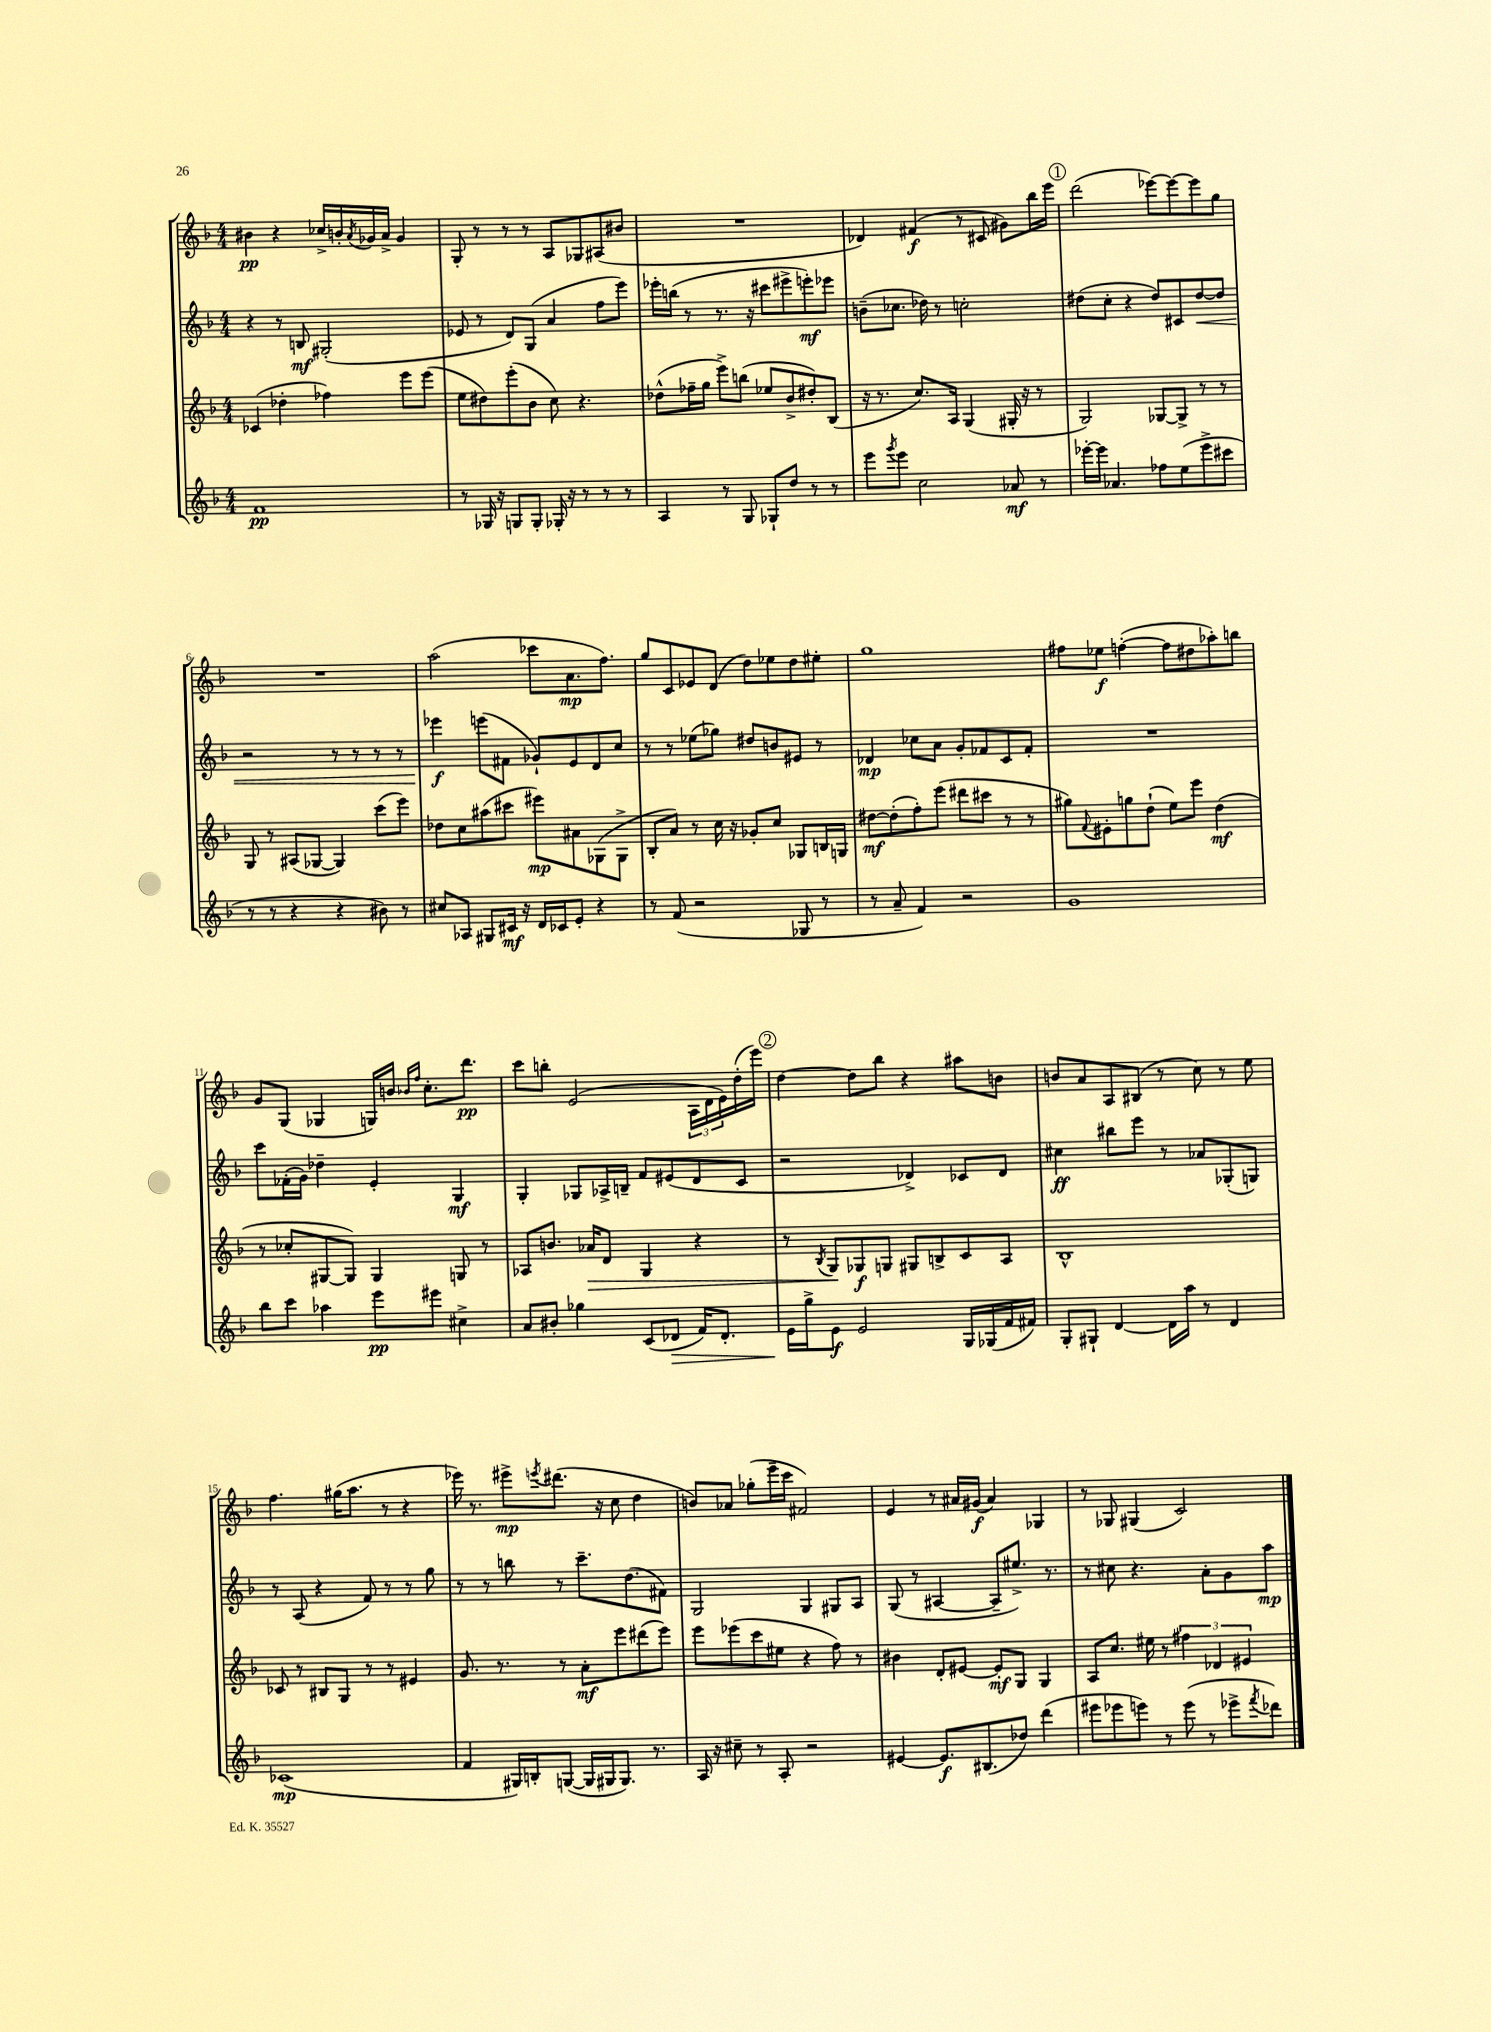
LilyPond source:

<<
\new StaffGroup <<
\new Staff = "s0" {
    \clef treble \key f \major \numericTimeSignature \time 4/4
    bis'4\pp r4 ces''16-> b'16-. \acciaccatura { a'8 } ges'16 a'16-> ges'4 |
    g8-. r8 r8 r8 a8 ges8 ais8( bis'8 |
    R1 |
    des'4) fis'4\f( r8 cis'8 gis'8) bes''16 e'''16 |
    \mark \markup { \circle "1" } d'''2( ees'''8~) ees'''8~ ees'''8 g''8 |
    R1 |
    a''2( ces'''8 a'8.\mp f''8.) |
    g''8 c'8 ees'8 d'8( d''8) ees''8 d''8 eis''8-. |
    g''1 |
    fis''8 ees''8\f f''4~-.( f''8 dis''8 aes''8-.) b''8 |
    g'8 g8( ges4 g16) b'16 \grace { bes'16 f''16 } c''8.-. d'''8.\pp |
    c'''8 b''8-. e'2( \tuplet 3/2 { a16 d'16 e'16) } d''16-.( e'''16) |
    \mark \markup { \circle "2" } d''4~ d''8 bes''8 r4 ais''8 b'8 |
    b'8 a'8 a8 bis8( r8 c''8) r8 e''8 |
    f''4. gis''16( a''8. r8 r4 |
    ees'''16) r8. eis'''8->\mp \acciaccatura { e'''8 } dis'''8.( r16 c''8 d''4 |
    b'8) aes'8 ges''8-.( e'''16-- c'''16 fis'2) |
    e'4 r8 ais'16 gis'16\f( ais'4) ges4 |
    r8 ges8 gis4( c'2) \bar "|." |
}
\new Staff = "s1" {
    \clef treble \key f \major \numericTimeSignature \time 4/4
    r4 r8 b8\mf gis2-.( |
    ees'8 r8 d'8) g8( a'4 f''8 e'''8) |
    ees'''16-. b''16( r8 r8. r16 cis'''8 eis'''8-> e'''8-.\mf) ees'''8 |
    b'8--( ces''8. des''16) r8 c''2-. |
    \mark \markup { \circle "1" } dis''8( c''8-. r4 dis''8) cis'8 dis''8~\< dis''8 |
    r2 r8 r8 r8 r8 |
    ees'''4\f\! e'''8( fis'8 ges'8-!) e'8 d'8 c''8 |
    r8 r8 ees''8( ges''8) dis''8 b'8 eis'8 r8 |
    des'4\mp ces''8 a'8 g'8-. fes'8 c'8 fes'8-. |
    R1 |
    c'''8 fes'16-.( g'16) des''4-- e'4-. g4\mf |
    g4-. ges8 aes16-> b16-- f'8 eis'8( d'8 c'8 |
    \mark \markup { \circle "2" } r2 des'4->) ces'8 des'8 |
    cis''4\ff bis''8 e'''8 r8 aes'8 ges8-.( g8) |
    r8 a8( r4 f'8) r8 r8 g''8 |
    r8 r8 b''8 r8 c'''8.-- d''8.( fis'8) |
    g2 g4 gis8 a8 |
    g8( r8 ais4~ ais8-- eis''8.->) r8. |
    r8 cis''8 r4. a'8-. g'8 a''8\mp \bar "|." |
}
\new Staff = "s2" {
    \clef treble \key f \major \numericTimeSignature \time 4/4
    ces'4( des''4-. fes''4) e'''8 e'''8( |
    e''8 dis''8) e'''8-.( bes'8 c''8) r4. |
    des''8-^( fes''16-- g''16 e'''8->) b''8( ees''8 bes'8-> dis''8-.) bes8( |
    r16 r8. c''8.) a16 g4( gis16-. r16 r8 |
    \mark \markup { \circle "1" } g2) ges8~ ges8-> r8 r8 |
    g8 r8 ais8( ges8~ ges4) c'''8( e'''8) |
    des''8 c''8 ais''8( cis'''8 eis'''8\mp) ais'8 ges8( ges8-> |
    bes8-. a'8) r8 c''16 r16 ges'8-. c''8 ges8 b16 g16 |
    dis''8~\mf dis''8-.( f''8-.) e'''8( dis'''8 cis'''8 r8 r8 |
    gis''8) \appoggiatura { f'8 } eis'8-. g''8 d''8-!( e''8) e'''8 d''4\mf( |
    r8 ces''8-. gis8~ gis8) gis4 g8 r8 |
    aes8 b'8. aes'16\> d'8 g4 r4 |
    \mark \markup { \circle "2" } r8 \acciaccatura { bes8 } g8\! ges8\f g8 gis8 b8-> c'8 a8 |
    bes1-^ |
    ces'8 r8 bis8 g8 r8 r8 eis'4 |
    g'8. r8. r8 a'8-.\mf e'''8 dis'''8( e'''8) |
    e'''8 ees'''8( c'''8 eis''8 r4 f''8) r8 |
    bis'4 d'8-. eis'8~ eis'8-.\mf g8 g4 |
    a8 c''8. eis''16 r8 \tuplet 3/2 { fis''4 des'4 eis'4 } \bar "|." |
}
\new Staff = "s3" {
    \clef treble \key f \major \numericTimeSignature \time 4/4
    f'1\pp |
    r8 ges16 r16 g8 g8-. ges16-. r16 r8 r8 r8 |
    a4 r8 g8 ges8-! d''8 r8 r8 |
    e'''8 \acciaccatura { g'''8 } e'''8 c''2 aes'8\mf r8 |
    \mark \markup { \circle "1" } ees'''16~-. ees'''16 aes'4. fes''8 e''8( ees'''8-> cis'''8 |
    r8 r8 r4 r4 bis'8) r8 |
    cis''8 aes8 gis8 cis'16\mf r16 d'16 ces'16 e'8-. r4 |
    r8 f'8( r2 ges8 r8 |
    r8 a'8-- f'4) r2 |
    g'1 |
    bes''8 c'''8 aes''4 e'''8\pp eis'''8 cis''4-> |
    a'8 bis'8-. ges''4 c'8( des'8\> f'16) des'8.-. |
    \mark \markup { \circle "2" } e'16\! g''16-> e'8\f e'2 g16 ges16( f'16 fis'16) |
    g8-. gis8-! d'4~ d'16 a''16 r8 d'4 |
    ces'1\mp( |
    f'4 gis16) b16-. g8~( g16 gis16 gis8.) r8. |
    a16 r16 cis''8-- r8 a8-. r2 |
    eis'4~ eis'8.\f bis8.( des''8) d'''4( |
    eis'''8 ees'''8 e'''8) r8 e'''8( r8 ees'''8-> \acciaccatura { f'''8 } des'''8) \bar "|." |
}
>>
>>
